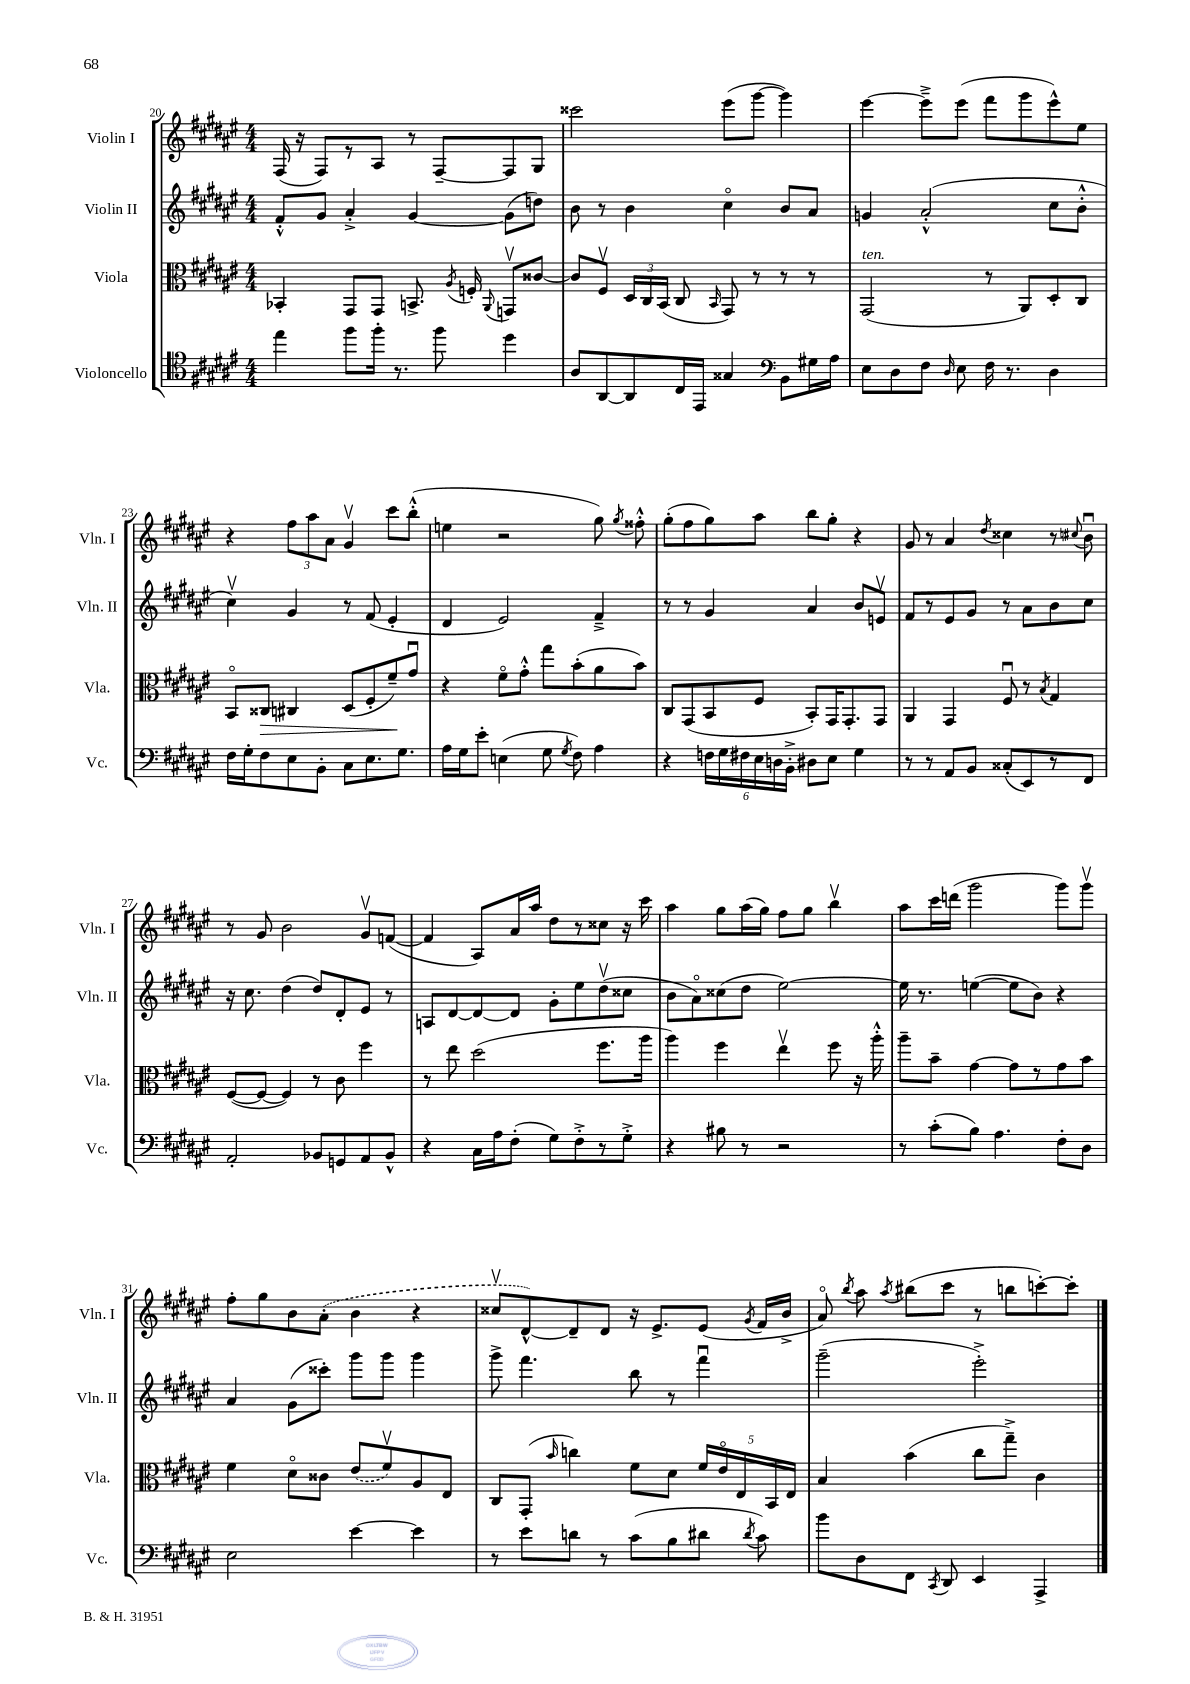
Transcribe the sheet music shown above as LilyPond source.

<<
\new StaffGroup <<
\new Staff = "s0" \with { instrumentName = "Violin I" shortInstrumentName = "Vln. I" } {
    \clef treble \key fis \major \numericTimeSignature \time 4/4
    \autoBeamOff fis16( r16 fis8[) r8 ais8] r8 fis8[~-- fis8 gis8] |
    cisis'''2 eis'''8[( gis'''8]~ gis'''4) |
    eis'''4~ eis'''8[---> eis'''8]( fis'''8[ gis'''8 eis'''8-^) eis''8] |
    r4 \tuplet 3/2 { fis''8[ ais''8 ais'8] } gis'4\upbow cis'''8[ b''8]-.-^( |
    e''4 r2 gis''8) \acciaccatura { gis''8 } fisis''8-.-^ |
    gis''8[-.( fis''8 gis''8) ais''8] b''8[ gis''8]-. r4 |
    gis'8 r8 ais'4 \acciaccatura { dis''8 } cisis''4 r8 \appoggiatura { cis''8 } b'8\downbow |
    r8 gis'8 b'2 gis'8[\upbow f'8]~( |
    f'4 ais8[) ais'16 ais''16] dis''8[ r8 cisis''8] r16 cis'''16 |
    ais''4 gis''8[ ais''16( gis''16]) fis''8[ gis''8] b''4\upbow |
    ais''8[ cis'''16 d'''16]( gis'''2 gis'''8[) gis'''8]\upbow |
    fis''8[-. gis''8 b'8 \once \slurDashed ais'8]-.( b'4 r4 |
    cisis''8[\upbow dis'8~-^) dis'8-- dis'8] r16 eis'8.[-> eis'8]( \acciaccatura { gis'8 } fis'16[ b'16]-> |
    ais'8\flageolet) \acciaccatura { b''8 } ais''8 \acciaccatura { ais''8 } bis''8[( cis'''8] r8 b''8[ c'''8~-.) c'''8]-. \bar "|." |
}
\new Staff = "s1" \with { instrumentName = "Violin II" shortInstrumentName = "Vln. II" } {
    \clef treble \key fis \major \numericTimeSignature \time 4/4
    \autoBeamOff fis'8[-.-^ gis'8] ais'4-.-> gis'4~ gis'8[( d''8]) |
    b'8 r8 b'4 cis''4\flageolet b'8[ ais'8] |
    g'4 ais'2-.-^( cis''8[ b'8]-.-^ |
    cis''4\upbow) gis'4 r8 fis'8( eis'4-. |
    dis'4 eis'2) fis'4---> |
    r8 r8 gis'4 ais'4 b'8[ e'8]\upbow |
    fis'8[ r8 eis'8 gis'8] r8 ais'8[ b'8 cis''8] |
    r16 cis''8. dis''4( dis''8[) dis'8-. eis'8] r8 |
    a8[ dis'8~ dis'8~ dis'8] gis'8[-. eis''8 dis''8\upbow( cisis''8] |
    b'8[ ais'8\flageolet) cisis''8( dis''8] eis''2~) |
    eis''16 r8. e''4~( e''8[ b'8]) r4 |
    ais'4 gis'8[( cisis'''8]-.) gis'''8[ gis'''8] gis'''4 |
    gis'''8-> fis'''4. b''8 r8 fis'''4\downbow |
    gis'''2--( eis'''2-.->) \bar "|." |
}
\new Staff = "s2" \with { instrumentName = "Viola" shortInstrumentName = "Vla." } {
    \clef alto \key fis \major \numericTimeSignature \time 4/4
    \autoBeamOff bes,4-. gis,8[ gis,8] b,8.-> \acciaccatura { ais8 } f16-. \appoggiatura { ais,8 } g,8[\upbow cisis'8]~ |
    cisis'8[ fis8]\upbow \tuplet 3/2 { dis16[ cis16 b,16]( } cis8 \grace { b,16 } gis,8) r8 r8 r8 |
    gis,2^\markup { \italic "ten." }( r8 ais,8[) dis8-. cis8] |
    b,8[\flageolet cisis8]\> cis4 dis8[( fis8-. fis'8--\!) gis'8]\downbow |
    r4 fis'8[\flageolet gis'8]-.-^ gis''8[ b'8-.( ais'8 b'8]) |
    cis8[ gis,8( b,8 fis8] b,8[-.) gis,16 gis,8.-. gis,8] |
    ais,4 gis,4 fis8\downbow r8 \acciaccatura { b8 } gis4 |
    fis8[~( fis8]~ fis4) r8 cis'8 fis''4 |
    r8 eis''8 dis''2( fis''8.[ ais''16] |
    ais''4) fis''4 eis''4\upbow fis''8 r16 ais''16-.-^ |
    ais''8[-- b'8]-- gis'4~ gis'8[ r8 gis'8 b'8] |
    fis'4 dis'8[\flageolet cisis'8] \once \slurDashed eis'8[( fis'8\upbow) ais8 eis8] |
    cis8[ gis,8]-.( \grace { b'16 } c''4) fis'8[ dis'8] \tuplet 5/4 { fis'16[ eis'16\flageolet eis16 b,16 eis16] } |
    b4 b'4( cis''8[ gis''8]--->) cis'4 \bar "|." |
}
\new Staff = "s3" \with { instrumentName = "Violoncello" shortInstrumentName = "Vc." } {
    \clef tenor \key fis \major \numericTimeSignature \time 4/4
    \autoBeamOff eis''4 fis''8[ fis''16]-. r8. fis''8 dis''4 |
    ais8[ ais,8~ ais,8 cis16 eis,16] gisis4 \clef bass b,8[ gis16 ais16] |
    eis8[ dis8 fis8] \grace { dis16 } eis8 fis16 r8. dis4 |
    fis16[ gis16-. fis8 eis8 b,8]-. cis8[ eis8. gis8.] |
    ais16[ gis16 eis'8]-. e4( gis8 \acciaccatura { gis8 } fis8) ais4 |
    r4 \tuplet 6/4 { f16[ gis16 fis16 eis16 d16 b,16]-.-> } dis8[ eis8] gis4 |
    r8 r8 ais,8[ b,8] cisis8[-.( eis,8) r8 fis,8] |
    ais,2-. bes,8[ g,8 ais,8 bes,8]-^ |
    r4 cis16[ ais16 fis8]-.( gis8[) fis8-.-> r8 gis8]-.-> |
    r4 bis8 r8 r2 |
    r8 cis'8[-.( b8]) ais4. fis8[-. dis8] |
    eis2 eis'4~ eis'4 |
    r8 eis'8[ d'8] r8 cis'8[( b8 dis'8] \acciaccatura { dis'8 } cis'8) |
    b'8[ dis8 fis,8] \acciaccatura { cis,8 } dis,8 eis,4 ais,,4-> \bar "|." |
}
>>
>>
\layout { \context { \Score currentBarNumber = #20 } }
